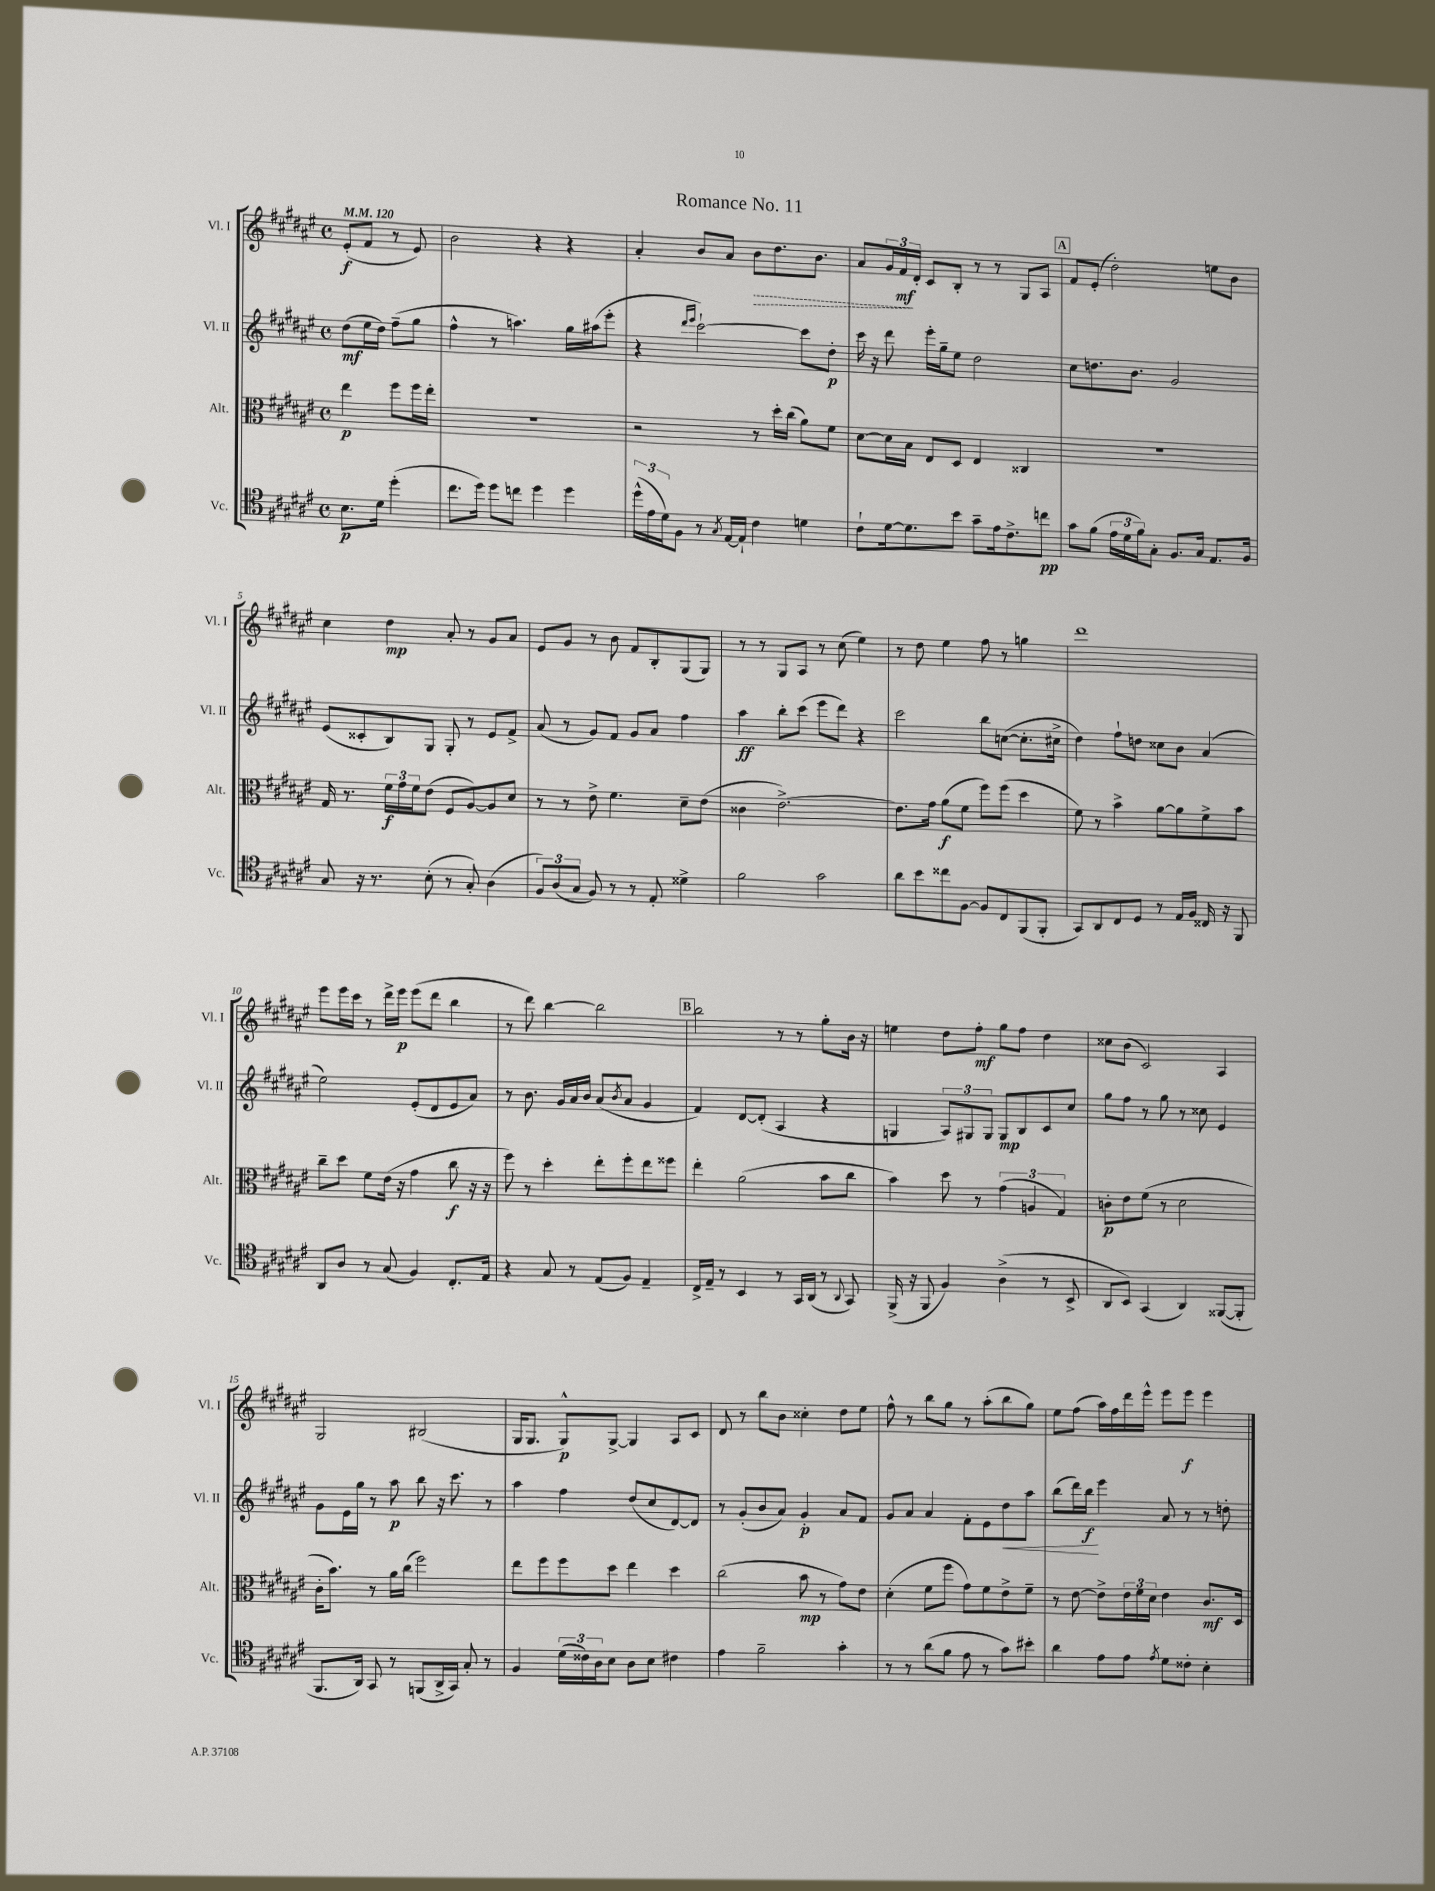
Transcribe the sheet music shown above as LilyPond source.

\header { title = "Romance No. 11" }
<<
\new StaffGroup <<
\new Staff = "s0" \with { instrumentName = "Vl. I" shortInstrumentName = "Vl. I" } {
    \clef treble \key fis \major \defaultTimeSignature \time 4/4 \partial 2 \tempo 4 = 120
    eis'8-.\f( fis'8 r8 eis'8) |
    b'2 r4 r4 |
    ais'4-. b'8 ais'8 \once \override Hairpin.style = #'dashed-line b'8\> dis''8. b'8. |
    ais'8 \tuplet 3/2 { gis'16 fis'16\mf\! dis'16-. } cis'8 b8-. r8 r8 gis8 ais8 |
    \mark \markup { \box "A" } fis'8 eis'8-.( dis''2-.) e''8 b'8 |
    cis''4 dis''4\mp ais'8-. r8 gis'8 ais'8 |
    eis'8 gis'8 r8 b'8 fis'8 b8-. gis8( gis8) |
    r8 r8 gis8 ais8 r8 cis''8( eis''4) |
    r8 dis''8 eis''4 fis''8 r8 g''4 |
    dis'''1 |
    eis'''8 eis'''16 cis'''16 r8 dis'''16-> eis'''16\p eis'''8( dis'''8 b''4 |
    r8 dis'''8) b''4~ b''2 |
    \mark \markup { \box "B" } b''2 r8 r8 gis''8-. b'16 r16 |
    e''4 dis''8 fis''8-.\mf gis''8 fis''8 dis''4 |
    cisis''8 b'8( cis'2) ais4 |
    gis2 bis2( |
    gis16 gis8. gis8-^\p) gis8~-> gis4 ais8 cis'8 |
    dis'8 r8 b''8 b'8 cisis''4-. dis''8 eis''8 |
    fis''8-^ r8 b''8 gis''8 r8 ais''8-.( b''8 gis''8) |
    eis''8 fis''8( ais''16) fis''16 dis'''16 eis'''16-^ eis'''8 eis'''8\f eis'''4 \bar "|." |
}
\new Staff = "s1" \with { instrumentName = "Vl. II" shortInstrumentName = "Vl. II" } {
    \clef treble \key fis \major \defaultTimeSignature \time 4/4 \partial 2
    dis''8\mf( eis''16 dis''16) fis''8--( gis''8 |
    fis''4-^ r8 a''4.) gis''16 ais''16( eis'''8-. |
    r4 \grace { dis'''16 eis'''16 } cis'''2~-!) cis'''8 dis''8-.\p |
    cis'''16 r16 dis'''8 eis'''16-. gis''16-- eis''8 dis''2 |
    \mark \markup { \box "A" } cis''8 d''8. b'8. gis'2 |
    eis'8( cisis'8-. b8) gis8 gis8-. r8 eis'8 fis'8-> |
    ais'8( r8 gis'8) fis'8 gis'8 ais'8 fis''4 |
    ais''4\ff b''8-. cis'''8( eis'''8 dis'''8) r4 |
    cis'''2 b''8 c''8~( c''8.-. cis''16-> |
    dis''4) fis''8-! d''8 cisis''8 b'8 ais'4( |
    eis''2) eis'8-.( dis'8 eis'8 ais'8) |
    r8 b'8. gis'16 ais'16 b'16 ais'8( \acciaccatura { b'8 } ais'8 gis'4 |
    \mark \markup { \box "B" } fis'4) dis'8~ dis'8-.( ais4 r4 |
    g4 \tuplet 3/2 { ais8) gis8 gis8 } gis8\mp b8 cis'8 cis''8 |
    gis''8 fis''8 r8 gis''8 r8 cisis''8 eis'4 |
    gis'8 eis'16 gis''16 r8 ais''8\p b''8 r16 cis'''8. r8 |
    ais''4 fis''4 dis''8( cis''8 dis'8~) dis'8 |
    r8 gis'8-.( b'8 ais'8) gis'4-.\p ais'8 fis'8 |
    gis'8 ais'8 ais'4 fis'8-. eis'8 dis''8\< ais''8 |
    b''8( dis'''16) b''16\f\! eis'''4 ais'8 r8 r8 d''8-. \bar "|." |
}
\new Staff = "s2" \with { instrumentName = "Alt." shortInstrumentName = "Alt." } {
    \clef alto \key fis \major \defaultTimeSignature \time 4/4 \partial 2
    eis''4\p fis''8 fis''16 eis''16-. |
    r1 |
    r2 r8 dis''16-. cis''16( ais'8) fis'8 |
    dis'8~ dis'16 b16 eis8 dis8 eis4 cisis4 |
    \mark \markup { \box "A" } R1 |
    gis16 r8. \tuplet 3/2 { fis'16\f gis'16 fis'16 } eis'8( fis8 ais8~) ais8 dis'8 |
    r8 r8 eis'8-> fis'4. dis'8-- eis'8( |
    cisis'4 eis'2.~->) |
    eis'8. gis'16 ais'8\f( fis'8 fis''8) fis''8( dis''4 |
    fis'8) r8 b'4-> ais'8~ ais'8 fis'8-> b'8 |
    cis''8-- dis''8 fis'8 eis'16( r16 gis'4 cis''8\f r16 r16 |
    fis''8) r8 dis''4-. eis''8-. fis''8-. eis''8 fisis''8 |
    \mark \markup { \box "B" } eis''4-. ais'2( b'8 cis''8 |
    b'4) dis''8 r8 \tuplet 3/2 { gis'4( a4 gis4) } |
    c'8-.\p eis'8 fis'8( r8 dis'2 |
    cis'16-. b'8.) r8 ais'16 cis''16( fis''2) |
    eis''8 fis''8 fis''8 dis''8 eis''4 dis''4 |
    cis''2( b'8\mp r8 gis'8) eis'8 |
    dis'4-.( fis'8 fis''8 gis'8) fis'8 eis'8-> fis'8-- |
    r8 eis'8~ eis'8-> \tuplet 3/2 { eis'16 fis'16 dis'16 } eis'4 cis'8.\mf dis16 \bar "|." |
}
\new Staff = "s3" \with { instrumentName = "Vc." shortInstrumentName = "Vc." } {
    \clef tenor \key fis \major \defaultTimeSignature \time 4/4 \partial 2
    b8.\p dis'16 dis''4-.( |
    cis''8. dis''16) dis''8 c''8 dis''4 dis''4 |
    \tuplet 3/2 { dis''16-^( eis'16 dis'16) } fis8 r8 \acciaccatura { gis8 } eis16~ eis16-! cis'4 d'4 |
    cis'8-! dis'16~ dis'8. b'8 gis'8-- eis'16 cis'8.-> c''8\pp |
    \mark \markup { \box "A" } gis'8 fis'8( \tuplet 3/2 { eis'16 dis'16 fis'16) } gis8-. fis8. gis16 eis8. fis16 |
    gis8 r16 r8. b8-.( r8 gis8-.) ais4( |
    \tuplet 3/2 { fis8) ais8( gis8 } fis8) r8 r8 eis8-. disis'4-> |
    fis'2 gis'2 |
    ais'8 b'8 cisis''8 fis8~ fis8 cis8 fis,8( fis,8-. |
    gis,8) ais,8 cis8 dis8 r8 eis16 fis16 cisis16 r16 fis,8 |
    ais,8 ais8 r8 gis8( fis4) cis8.-. eis16 |
    r4 gis8 r8 eis8( fis8) eis4-- |
    \mark \markup { \box "B" } cis16-> eis16-- r8 b,4 r8 gis,16 ais,16( r8 \appoggiatura { ais,8 } gis,8) |
    fis,16->( r16 fis,8 fis4) ais4->( r8 b,8-> |
    ais,8 b,8) gis,4( ais,4) fisis,8~( fisis,8-. |
    fis,8. ais,16) gis,8 r8 f,8( ais,16-> gis,16) gis8-. r8 |
    fis4 \tuplet 3/2 { dis'16( cisis'16) ais16 } b8 ais8 b8 cis'4 |
    eis'4 fis'2-- gis'4-. |
    r8 r8 ais'8( fis'8 eis'8 r8 gis'8) bis'8-. |
    ais'4 eis'8 eis'8 \acciaccatura { eis'8 } dis'8 cisis'8-. b4-. \bar "|." |
}
>>
>>
